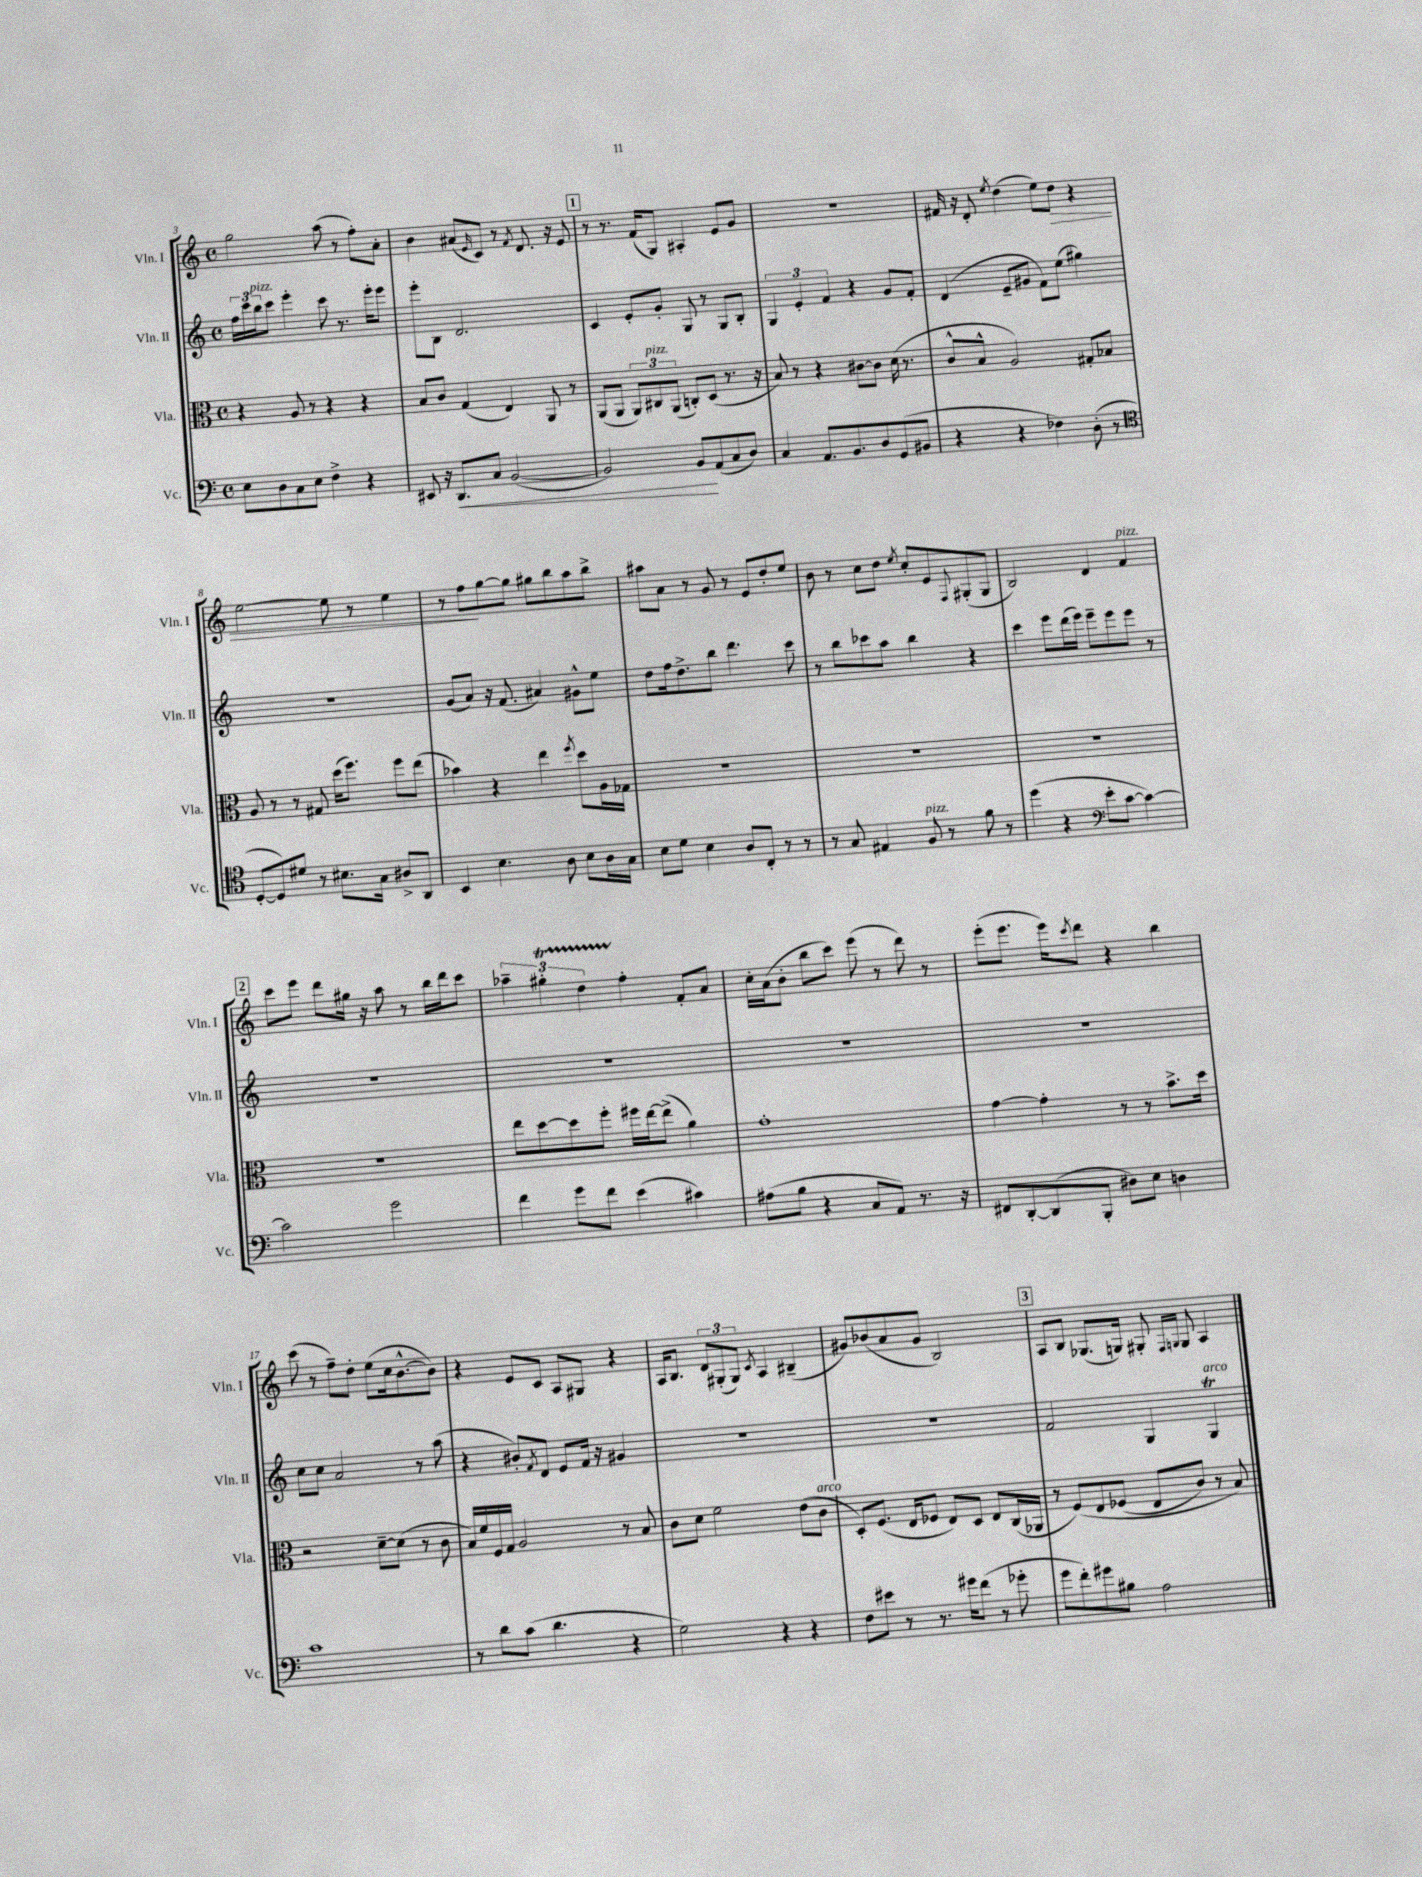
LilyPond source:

<<
\new StaffGroup <<
\new Staff = "s0" \with { instrumentName = "Vln. I" shortInstrumentName = "Vln. I" } {
    \clef treble \key c \major \defaultTimeSignature \time 4/4
    g''2 a''8( r8 f''8-.) a'8-. |
    b'4 ais'8( \grace { e'16 } c'8) r8 \acciaccatura { f'8 } d'8. r16 e'8 |
    \mark \markup { \box "1" } r8 r8. f'16( g8) ais4-. e'8 g'8 |
    R1 |
    fis'16 r16 d'8-. \acciaccatura { e''8 } d''4( e''8) d''8\> r4 |
    e''2~ e''8 r8 e''4 |
    r8 f''8\! g''8~ g''8 gis''8 b''8 a''8 b''8-> |
    ais''8 a'8 r8 g'8 r8 e'8 d''8-. e''8 |
    b'8 r8 c''8 d''8 \acciaccatura { e''8 } c''8-. e'8 \appoggiatura { f8 } gis8-.( gis8 |
    b2) d'4 f'4^\markup { \italic "pizz." } |
    \mark \markup { \box "2" } c'''8 e'''8 d'''8 gis''16 r16 a''8 r8 b''16 d'''16 c'''8 |
    \tuplet 3/2 { aes''4-- gis''4-.\startTrillSpan d''4 } f''4-.\stopTrillSpan f'8-. a'8 |
    c''16-. a'16( b'8-. b''8 c'''8) e'''8( r8 d'''8) r8 |
    e'''8-.( e'''8. e'''16) \acciaccatura { c'''8 } d'''8 r4 b''4 |
    c'''8( r8 f''8--) d''8-. e''8( c''16 b'8.~-^ b'8) |
    r4 e'8 c'8 a8 gis8 r4 |
    a16 b8. \tuplet 3/2 { d'8 gis8-.( gis8) } \acciaccatura { c'8 } a4 bis4--( |
    gis'8) bes'8( a'8 gis'8 b2) |
    \mark \markup { \box "3" } a8 b8 ges8.( g16) gis8-. \grace { f16 g16 } g8 a4 \bar "|." |
}
\new Staff = "s1" \with { instrumentName = "Vln. II" shortInstrumentName = "Vln. II" } {
    \clef treble \key c \major \defaultTimeSignature \time 4/4
    \tuplet 3/2 { f''16 c'''16 b''16^\markup { \italic "pizz." } } c'''8 e'''4-. c'''8 r8. e'''16-. e'''8 |
    e'''8-. b8 d'2. |
    \mark \markup { \box "1" } c'4 e'8-. g'8-. g8 r8 g8 b8-. |
    \tuplet 3/2 { g4 e'4-. f'4 } r4 g'8 f'8-. |
    d'4( e'8-- gis'8 f'8) e''8( gis''4) |
    R1 |
    g'8( a'8) r16 f'8.( ais'4) gis'8-^ e''8 |
    d''8 f''16 d''8.-> b''8 d'''4. c'''8 |
    r8 b''8 ces'''8 a''8 b''4 r4 |
    c'''4 e'''8 d'''16( e'''16) e'''8-- e'''8 e'''8 r8 |
    \mark \markup { \box "2" } r1 |
    R1 |
    R1 |
    R1 |
    c''8 c''8 a'2 r8 a''8( |
    r4 bis'8-.) \acciaccatura { f'8 } d'8 e'8 f'16 r16 gis'4 |
    R1 |
    r1 |
    \mark \markup { \box "3" } f'2 g4 g4\trill^\markup { \italic "arco" } \bar "|." |
}
\new Staff = "s2" \with { instrumentName = "Vla." shortInstrumentName = "Vla." } {
    \clef alto \key c \major \defaultTimeSignature \time 4/4
    r4 a8 r8 r4 r4 |
    b8 c'8 g4( e4) a,8 r8 |
    \mark \markup { \box "1" } a,8( a,8 \tuplet 3/2 { a,8) cis8^\markup { \italic "pizz." } a,8( } c8-.) d8( r8. r16 |
    b8) r8 r4 cis'8~ cis'8 d'16( r8. |
    c'8-^ b8-^ a2) gis8-. bes8 |
    a8 r8 r8 gis8 d''16( f''8.) f''8 e''8( |
    bes'4) r4 e''4 \acciaccatura { f''8 } d''8 a16 ges16 |
    R1 |
    R1 |
    R1 |
    \mark \markup { \box "2" } R1 |
    e''8 d''8~ d''8 f''8-. fis''16 e''16~ e''8->( a'4) |
    g'1-. |
    g'4~ g'4-. r8 r8 b'8.-> d''16 |
    r2 d'8~-- d'8( r8 c'8 |
    b16) f'16 f16 g16 a2 r8 b8 |
    c'8 d'8 f'2 e'8( c'8^\markup { \italic "arco" } |
    d8-.) f8.( e16 fes8 e8) d8 e8 c16( aes,16 |
    \mark \markup { \box "3" } r8 f8)\( e8 fes8( e8 c'8) r8 b8\) \bar "|." |
}
\new Staff = "s3" \with { instrumentName = "Vc." shortInstrumentName = "Vc." } {
    \clef bass \key c \major \defaultTimeSignature \time 4/4
    e8 d8 c8 e8 f4-> r4 |
    eis,8 r16 d,8.\< c8 b,2~( |
    \mark \markup { \box "1" } b,2) b,8\! a,8( c8 d8) |
    c4 a,8. b,8. d8 g,8( bis,8 |
    r4 r4 fes4) d8-.( r8 |
    \clef tenor d8~-. d8) dis'8 r8 bis8. g16 ais8-> a,8 |
    b,4 b4. a8 b8 a16 g16 |
    b8 d'8 b4 a8 c8-. r8 r8 |
    r8 g8 eis4 f8^\markup { \italic "pizz." } r8 f'8 r8 |
    d''4( r4 \clef bass e'8-. c'8~ c'4~) |
    \mark \markup { \box "2" } c'2 g'2 |
    f'4 g'8 f'8 e'4( cis'4) |
    ais8( b8 r4 c8 a,8) r8. r16 |
    fis,8 d,8~-. d,8( b,,8-. dis8) e8 d4 |
    c'1 |
    r8 d'8 c'8( d'4. r4 |
    g2) r4 r4 |
    f8 eis'8 r8 r8. gis'16 f'8( r8 ges'8-. |
    \mark \markup { \box "3" } g'8 f'8-.) gis'8 bis8 a2 \bar "|." |
}
>>
>>
\layout { \context { \Score currentBarNumber = #3 } }
